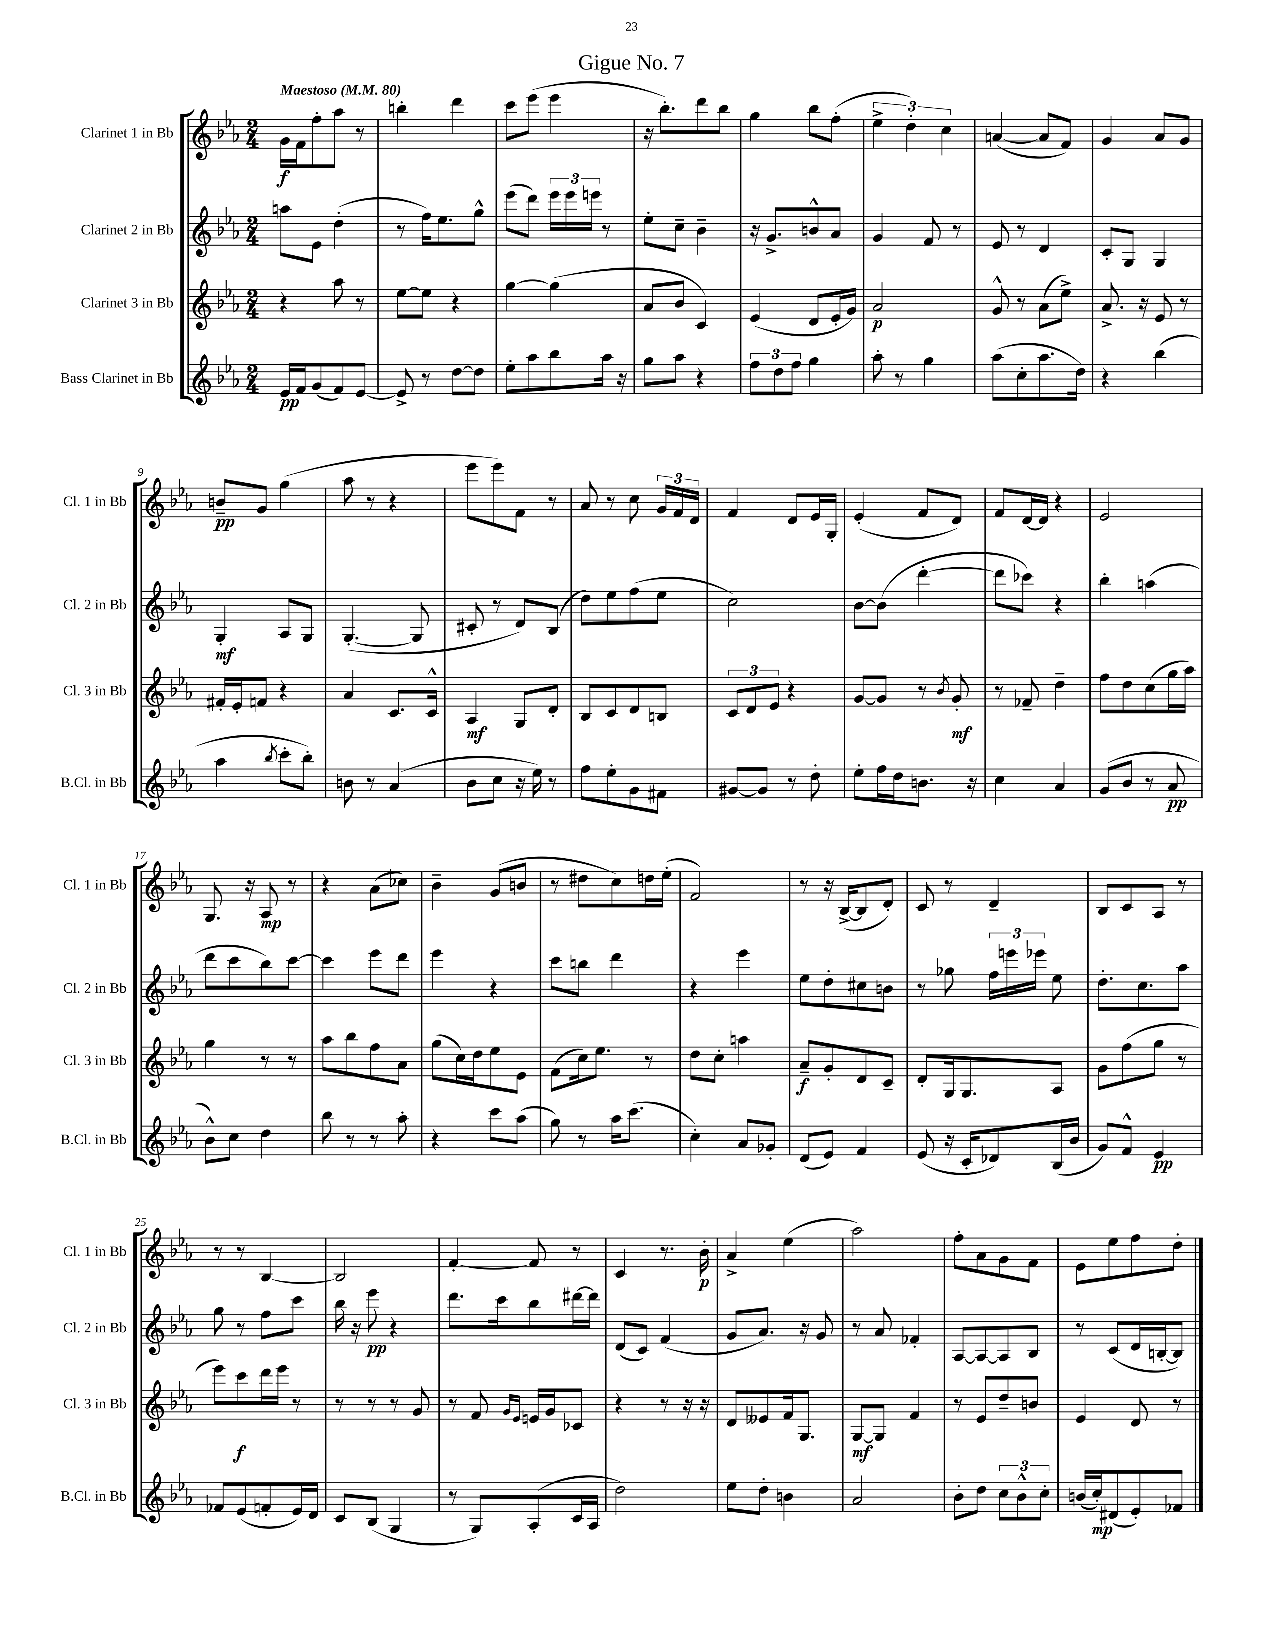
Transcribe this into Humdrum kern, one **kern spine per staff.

**kern	**kern	**kern	**kern
*staff4	*staff3	*staff2	*staff1
*clefG2	*clefG2	*clefG2	*clefG2
*k[b-e-a-]	*k[b-e-a-]	*k[b-e-a-]	*k[b-e-a-]
*M2/4	*M2/4	*M2/4	*M2/4
*MM80	*MM80	*MM80	*MM80
16e-/LL	4r	8aa\L	16g\LL
16f/J	.	.	16f\J
(8g/	.	8e-\J	8ff'\
8f/)	8aa-\	(4dd'\	8aa-\J
[8e-/J	8r	.	8r
=	=	=	=
8e-^/]	[8ee-\L	8r	4bb'\
8r	8ee-\]J	16ff\LK)	.
.	.	8.ee-\	.
[8dd\L	4r	.	4ddd\
8dd\]J	.	8gg^^\J	.
=	=	=	=
8ee-'\L	[4gg\	(8eee-\L	8ccc\L
8aa-\	.	8ddd\J)	(8eee-\J
8bb-\	(4gg\]	24eee-\LL	4eee-\
.	.	24eee-\	.
.	.	24eee\JJ	.
16aa-\Jk	.	8r	.
16r	.	.	.
=	=	=	=
8gg\L	8a-/L	8ee-'\L	16r
.	.	.	8.bb-'\L)
8aa-\J	8b-/J	8cc~\J	.
4r	4c/)	4b-~\	8ddd\
.	.	.	8bb-\J
=	=	=	=
12ff\L	(4e-/	16r	4gg\
.	.	8.g^/L	.
12dd\	.	.	.
12ff\J	.	.	.
4gg\	8d/L	8b^^/	8bb-\L
.	16e-'/L	8a-/J	(8ff'\J
.	16g/JJ)	.	.
=	=	=	=
8aa-'\	2a-/	4g/	6ee-^\
8r	.	.	.
.	.	.	6dd'\)
4gg\	.	8f/	.
.	.	.	6cc\
.	.	8r	.
=	=	=	=
(8aa-\L	8g^^/	8e-/	([4a/
8cc'\	8r	8r	.
8.aa-\	(8a-\L	4d/	8a/]L
.	8ee-^\J)	.	8f/J)
16dd\Jk)	.	.	.
=	=	=	=
4r	8.a-^/	8c'/L	4g/
.	.	8G/J	.
.	16r	.	.
(4bb-\	8e-/	4G/	8a-/L
.	8r	.	8g/J
=	=	=	=
4aa-\	16f#'/LL	4G'/	8b~/L
.	16e-'/J	.	.
.	8f/J	.	8g/J
8qbb-/	.	.	.
8ccc'\L	4r	8A-/L	(4gg\
8bb-'\J)	.	8G/J	.
=	=	=	=
8b\	4a-/	([4.G'/	8aa-\
8r	.	.	8r
(4a-/	8.c/L	.	4r
.	.	8G/]	.
.	16c^^/Jk	.	.
=	=	=	=
8b-\L	4A-/	8c#'/	8eee-\L
8cc\J	.	8r	8eee-\)
16r	8G/L	8d/L)	8f\J
16ee-\)	.	.	.
8r	8d'/J	(8B-/J	8r
=	=	=	=
8ff\L	8B-/L	8dd\L)	8a-/
8ee-'\	8c/	8ee-\	8r
8g\	8d/	(8ff\	8cc\
8f#\J	8B/J	8ee-\J	24g/LL
.	.	.	24f/
.	.	.	24d/JJ
=	=	=	=
[8g#/L	12c/L	2cc\)	4f/
.	12d/	.	.
8g#/]J	.	.	.
.	12e-/J	.	.
8r	4r	.	8d/L
8dd'\	.	.	16e-/L
.	.	.	16G'/JJ
=	=	=	=
8ee-'\L	[8g/L	[8b-\L	(4e-'/
16ff\L	8g/]J	(8b-\]J	.
16dd\J	.	.	.
8.b\J	8r	[4ddd'\	8f/L
.	8qb-/	.	.
.	8g'/	.	8d/J)
16r	.	.	.
=	=	=	=
4cc\	8r	8ddd\]L	8f/L
.	8f-~/	8ccc-\J)	[16d/L
.	.	.	16d/]JJ
4a-/	4dd~\	4r	4r
=	=	=	=
(8g/L	8ff\L	4bb-'\	2e-/
8b-/J	8dd\	.	.
8r	(8cc\	(4aa\	.
8a-/	16gg\L	.	.
.	16aa-\JJ)	.	.
=	=	=	=
8b-^^\L)	4gg\	8ddd\L	8.G/
8cc\J	.	8ccc\	.
.	.	.	16r
4dd\	8r	8bb-\)	8A-/
.	8r	[8ccc\J	8r
=	=	=	=
8bb-\	8aa-\L	4ccc\]	4r
8r	8bb-\	.	.
8r	8ff\	8eee-\L	(8a-\L
8aa-'\	8a-\J	8ddd\J	8cc-\J)
=	=	=	=
4r	(8gg\L	4eee-\	4b-~\
.	16cc\L)	.	.
.	16dd\J	.	.
8ccc\L	8ee-\	4r	(8g/L
(8aa-\J	8e-\J	.	8b/J
=	=	=	=
8gg\)	(8f\L	8ccc\L	8r
8r	16cc\k)	8bb\J	8dd#\L
.	8.ee-\J	.	.
16aa-\LK	.	4ddd\	8cc\)
(8.ccc\J	.	.	.
.	8r	.	16dd\L
.	.	.	(16ee-'\JJ
=	=	=	=
4cc'\)	8dd\L	4r	2f/)
.	8cc'\J	.	.
8a-/L	4aa\	4eee-\	.
8g-'/J	.	.	.
=	=	=	=
(8d/L	8a-~/L	8ee-\L	8r
8e-/J)	8g'/	8dd'\	16r
.	.	.	([16B-^/LK
4f/	8d/	8cc#\	8B-/]
.	8c~/J	8b\J	8d'/J)
=	=	=	=
(8e-/	8d'/L	8r	8c/
16r	16G/k	8gg-\	8r
16c'/LK	8.G/	.	.
8d-/)	.	24ff\LL	4d~/
.	.	24eee\	.
.	.	24eee-\JJ	.
(16B-/L	8A-/J	8ee-\	.
16b-/JJ	.	.	.
=	=	=	=
8g/L)	8g\L	8.dd'\L	8B-/L
8f^^/J	(8ff\	.	8c/
.	.	8.cc\	.
4e-/	8gg\J	.	8A-/J
.	8r	8aa-\J	8r
=	=	=	=
8f-/L	8eee-\L)	8gg\	8r
(8e-/	8ccc\	8r	8r
8f'/	16ddd\L	8ff\L	[4B-/
.	16eee-\JJ	.	.
16e-/L)	8r	8ccc\J	.
16d/JJ	.	.	.
=	=	=	=
8c/L	8r	16bb-\	2B-/]
.	.	16r	.
(8B-/J	8r	8eee-\	.
4G/	8r	4r	.
.	8g/	.	.
=	=	=	=
8r	8r	8.ddd\L	[4f'/
8G/L)	8f/	.	.
.	.	16ccc\k	.
.	16qqg/LL	.	.
.	16qqe-/JJ	.	.
(8A-'/	16e/LL	8bb-\	8f/]
.	16g/J	.	.
16c/L	8c-/J	[16ddd#\L	8r
16A-/JJ	.	16ddd#\]JJ	.
=	=	=	=
2dd\)	4r	(8d/L	4c/
.	.	8c/J)	.
.	8r	(4f/	8.r
.	16r	.	.
.	16r	.	16b-'\
=	=	=	=
8ee-\L	8d/L	8g/L	4a-^/
8dd'\J	8e--/	8.a-/J)	.
4b\	16f/k	.	(4ee-\
.	8.G/J	16r	.
.	.	8g/	.
=	=	=	=
2a-/	[8G/L	8r	2aa-\)
.	8G/]J	8a-/	.
.	4f/	4f-'/	.
=	=	=	=
8b-'\L	8r	[8A-/L	8ff'\L
8dd\J	8e-/L	8A-/_	8a-\
12cc\L	8dd~/	8A-/]	8g\
12b-^^\	.	.	.
.	8b/J	8B-/J	8f\J
12cc'\J	.	.	.
=	=	=	=
(16b/LL	4e-/	8r	8e-\L
16cc'/J)	.	.	.
(8d#/	.	(8c/L	8ee-\
8e-'/)	8d/	16d/L	8ff\
.	.	[16B'/J	.
8f-/J	8r	8B/]J)	8dd'\J
==	==	==	==
*-	*-	*-	*-
